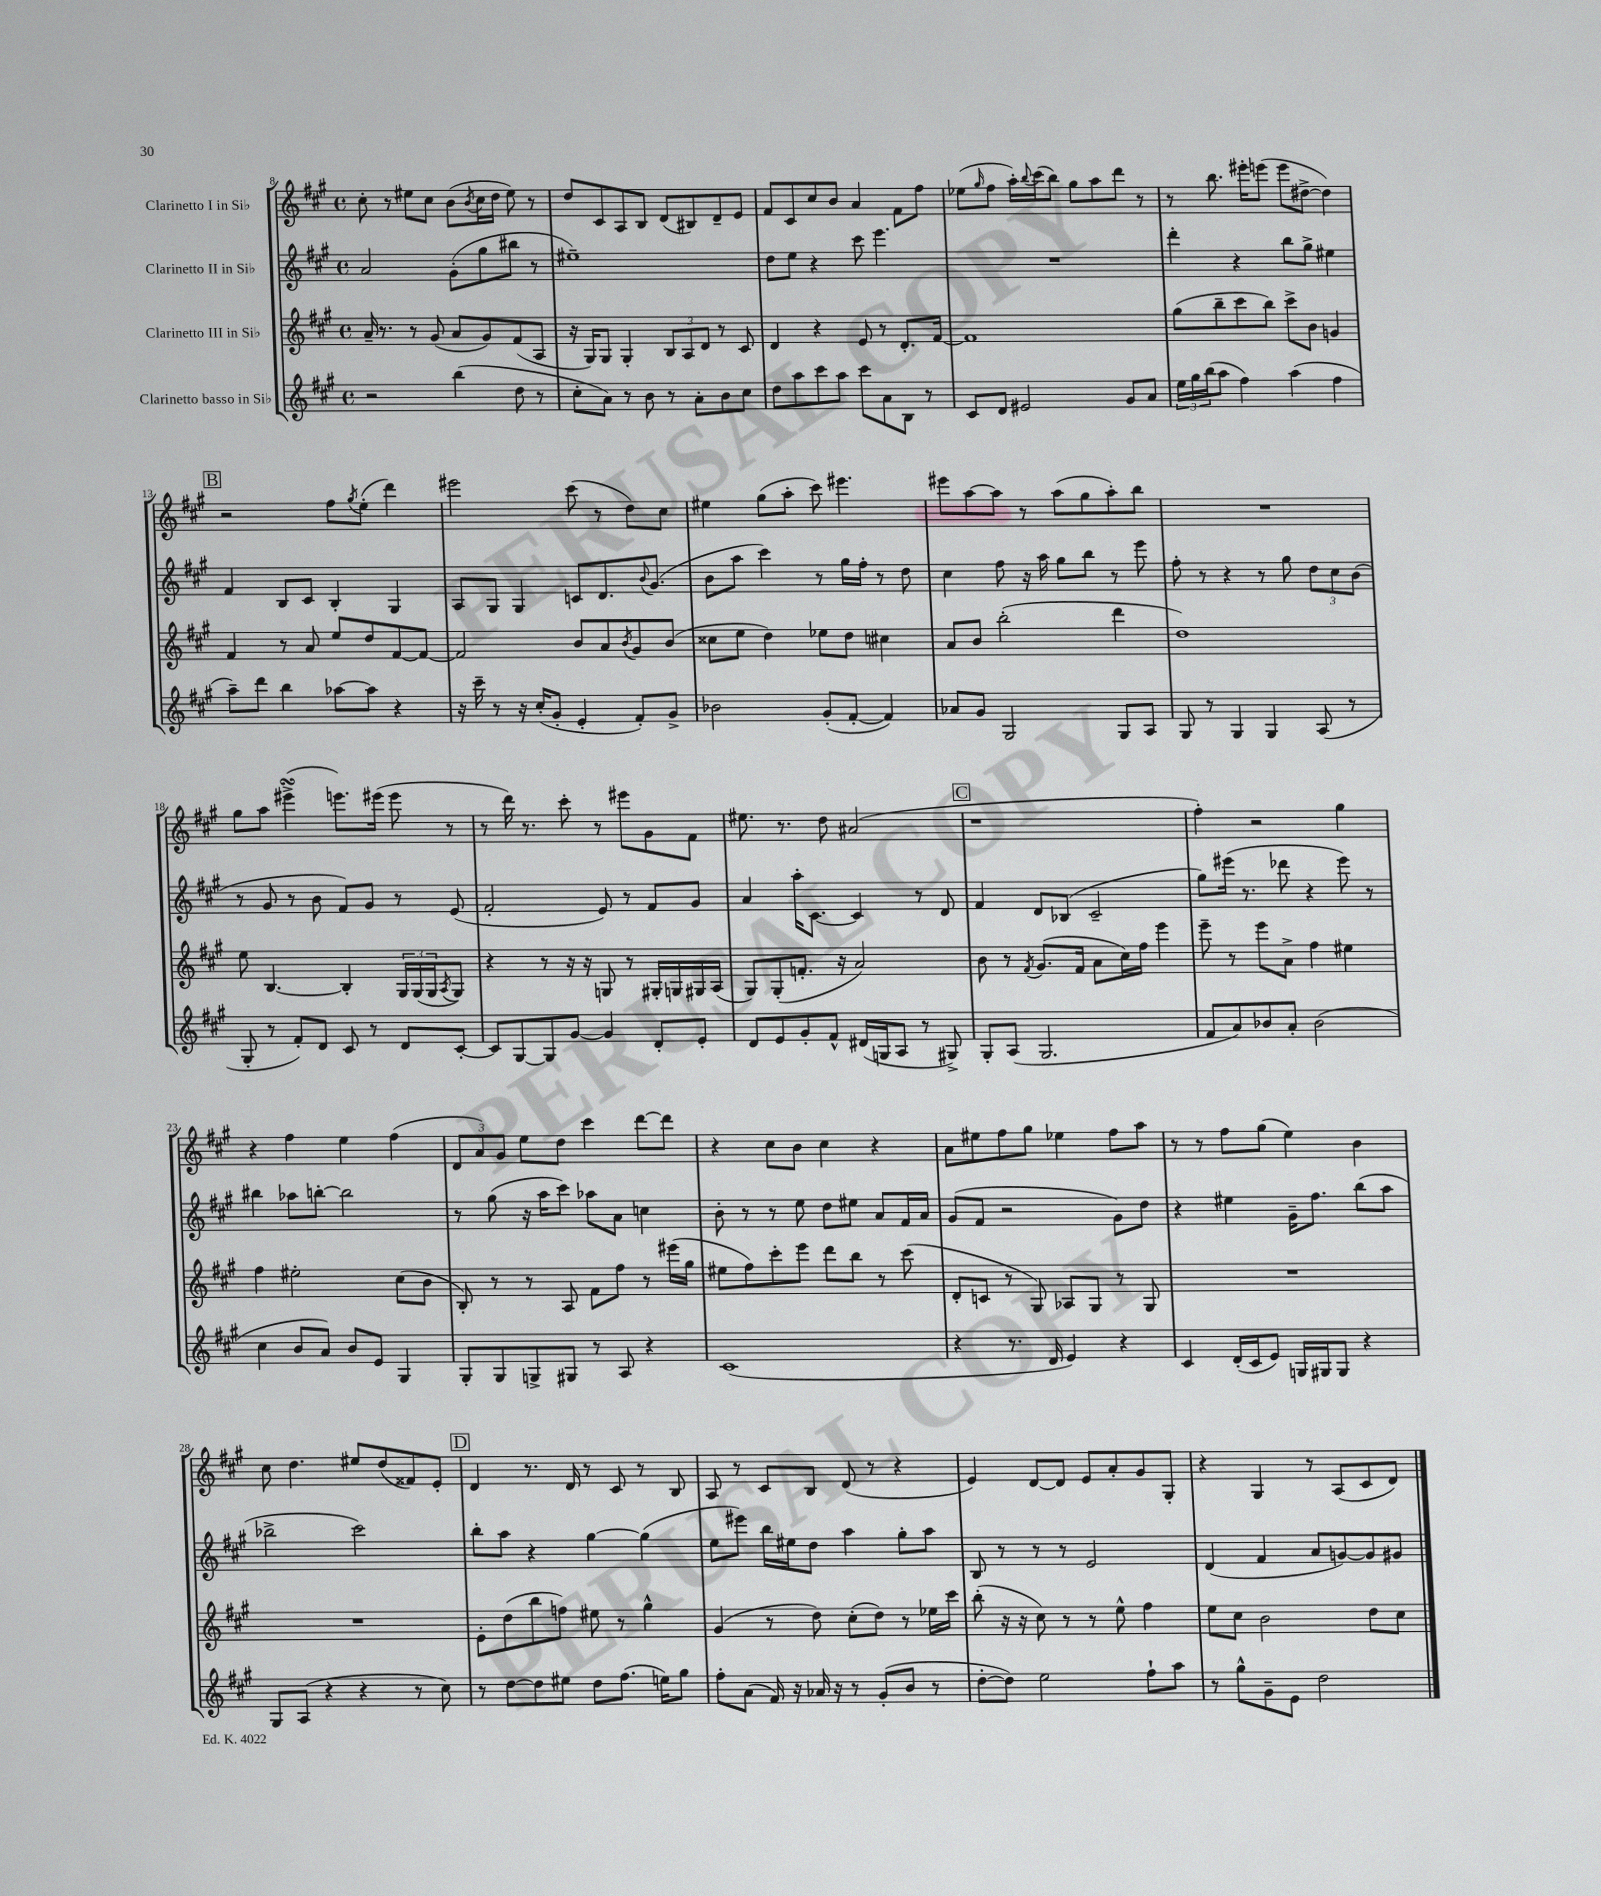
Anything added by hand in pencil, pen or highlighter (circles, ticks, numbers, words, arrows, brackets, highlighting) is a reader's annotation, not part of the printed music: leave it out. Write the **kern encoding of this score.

**kern	**kern	**kern	**kern
*staff4	*staff3	*staff2	*staff1
*clefG2	*clefG2	*clefG2	*clefG2
*k[f#c#g#]	*k[f#c#g#]	*k[f#c#g#]	*k[f#c#g#]
*M4/4	*M4/4	*M4/4	*M4/4
*met(c)	*met(c)	*met(c)	*met(c)
2r	16a~/	2a/	8cc#'\
.	8.r	.	.
.	.	.	8r
.	8r	.	8ee#\L
.	(8g#/	.	8cc#\J
(4bb\	8a/L	(8g#'\L	(8b\L
.	.	.	8qb/
.	8g#/)	8gg#\	16cc#\L
.	.	.	16dd\JJ
8dd\	(8f#/	8bb#\J	8ee#\)
8r	8A/J	8r	8r
=	=	=	=
8cc#'\L	16r	1ee#~)	8dd/L
.	16G#/LK)	.	.
8a\J)	8G#/J	.	8c#/
8r	4G#'/	.	8A/
8b\	.	.	8B/J
8r	12B/L	.	(8d/L
.	12A/	.	.
8a'\L	.	.	8B#/)
.	12d/J	.	.
8b\	8r	.	8d~/
8cc#\J	8c#/	.	8e/J
=	=	=	=
8dd\L	4d/	8dd\L	8f#/L
8aa\	.	8ee\J	8c#/
8ccc#\	4r	4r	8cc#/
8aa\J	.	.	8b/J
8ccc#\L	8e/	8ccc#\	4a/
8a\	8r	4.eee\	.
8B\J	8.d'/L	.	8f#\L
8r	.	.	8ff#\J
.	[16f#/Jk	.	.
=	=	=	=
8c#/L	1f#]	1r	(8ee-\L
.	.	.	16qqgg#/
8d/J	.	.	8ff#\J
2e#/	.	.	16aa'\LL)
.	.	.	8qqbb/
.	.	.	(16ccc#\J
.	.	.	8bb\J)
.	.	.	8gg#\L
.	.	.	8aa\
8g#/L	.	.	8ddd\J
8a/J	.	.	8r
=	=	=	=
24ee\LL	(8gg#\L	4ddd'\	8r
24gg#\	.	.	.
(24bb\J	.	.	.
8aa\J	8bb~\	.	8.bb\
4ff#\)	8ccc#\	4r	.
.	.	.	16eee#'\LK
.	8bb\J)	.	(8eee\J
(4aa\	8ccc#^\L	8bb\L	8eee\L
.	8b\J	8gg#^\J	[8dd#^\J
4ff#\	4g/	4ee#\	4dd#\])
=	=	=	=
8aa~\L)	4f#/	4f#/	2r
8ddd\J	.	.	.
4bb\	8r	8B/L	.
.	8a/	8c#/J	.
[8aa-\L	8ee/L	4B'/	8ff#\L
.	.	.	8qgg#/
8aa-\]J	8dd/	.	(8ee'\J
4r	[8f#/	4G#/	4ddd\)
.	8f#/_J	.	.
=	=	=	=
16r	2f#/]	8A/L	2eee#\
16ccc#~\	.	.	.
8r	.	8G#/J	.
16r	.	4G#/	.
(16cc#'/LK	.	.	.
8g#'/J	.	.	.
4e'/	8b/L	8c/L	(8ccc#\
.	8a/	8.d/	8r
.	8qb/	.	.
8f#'/L)	8g#/	.	8dd\L)
.	.	8qqb/	.
.	.	(8.g#/J	.
8g#^/J	(8b/J	.	8cc#\J
=	=	=	=
2b-\	8cc##\L	8b\L	4ee#\
.	8ee\J	8aa\J	.
.	4dd\)	4ccc#\)	(8gg#\L
.	.	.	8aa'\J
(8g#'/L	8ee-\L	8r	8ccc#\)
[8f#'/J	8dd\J	16gg#\LL	4.eee#\
.	.	16ff#'\JJ	.
4f#/])	4cc#\	8r	.
.	.	8dd\	.
=	=	=	=
8a-/L	8a/L	4cc#\	8eee#\L
8g#/J	8b/J	.	[8aa\
2G#/	(2bb'\	8ff#\	8aa\]J
.	.	16r	8r
.	.	16aa\	.
.	.	8gg#\L	(8aa\L
.	.	8bb\J	8gg#\
8G#/L	4ddd\	8r	8aa'\)
8A/J	.	8eee\	8bb\J
=	=	=	=
8G#/	1dd)	8ff#'\	1r
8r	.	8r	.
4G#/	.	4r	.
4G#/	.	8r	.
.	.	8gg#\	.
(8A/	.	12dd\L	.
.	.	12cc#\	.
8r	.	.	.
.	.	(12b\J	.
=	=	=	=
8G#'/	8ee\	8r	8gg#\L
8r	[4.B/	8g#/	8aa\J
8f#'/L)	.	8r	(4eee#^\
8d/J	.	8b\	.
8c#/	4B'/]	8f#/L)	8.eee\L)
8r	.	8g#/J	.
.	.	.	(16eee#\Jk
8d/L	24G#/LL	8r	8eee#\
.	(24G#/	.	.
.	24G#/J	.	.
.	8qA/	.	.
[8c#'/J	8G#/J)	(8e/	8r
=	=	=	=
8c#/]L	4r	2f#'/	8r
[8G#/	.	.	16ddd\)
.	.	.	8.r
8G#/]	8r	.	.
[8g#/J	16r	.	8ccc#'\
.	16r	.	.
4g#/]	8G/	8e/)	8r
.	8r	8r	8eee#\L
8d'/L	16G#'/LL	8f#/L	8g#\
.	16G/	.	.
8e'/J	16G#/	8g#/J	8f#\J
.	(16A/JJ	.	.
=	=	=	=
8d/L	8G#/L)	4a/	8.ee#\
8e/	(8G#'/	.	.
.	.	.	8.r
8g#'/	8.f'/J	16aa'\LK	.
.	.	[8.c#\J	.
8f#^^/J	.	.	8dd\
.	16r	.	.
(16d#/LL	2a/)	4c#/]	(2a#/
16G/J	.	.	.
8A/J	.	.	.
8r	.	8r	.
8G#^/)	.	8d/	.
=	=	=	=
8G#'/L	8b\	4f#/	1r
(8A/J	8r	.	.
.	8qf#/	.	.
2.G#/	(8.g#/L	8d/L	.
.	.	(8B-/J	.
.	16f#/Jk	.	.
.	8a\L	2c#~/	.
.	16cc#\L)	.	.
.	16ff#\JJ	.	.
.	4eee\	.	.
=	=	=	=
8f#/L	8eee~\	8gg#\L)	4ff#'\)
8a/)	8r	(16eee#\Jk	.
.	.	8.r	.
8b-/	8eee\L	.	2r
8a'/J	8a^\J	8ddd-\	.
(2b-\	4ff#\	4r	.
.	4ee#\	8eee#\)	4gg#\
.	.	8r	.
=	=	=	=
4cc#\	4ff#\	4bb#\	4r
8b/L	2ee#'\	8aa-\L	4ff#\
8a/J)	.	[8bb'\J	.
8b/L	.	2bb\]	4ee\
8e/J	.	.	.
4G#/	(8cc#\L	.	(4ff#\
.	8b\J	.	.
=	=	=	=
8G#'/L	8B'/)	8r	12d/L
.	.	.	12a/)
8G#/	8r	(8gg#\	.
.	.	.	12g#/J
8G^/	8r	16r	8ee\L
.	.	16aa\LK	.
8G#/J	8A/	8ccc#\J)	8dd\J
8r	8f#\L	8aa-\L	4ccc#\
8A/	8ff#\J	8a\J	.
4r	8r	4cc\	[8ddd\L
.	(16eee#\LL	.	8ddd\]J
.	16gg#\JJ	.	.
=	=	=	=
(1c#	8ee#\L	8b'\	4r
.	8ff#\)	8r	.
.	8ccc#'\	8r	8cc#\L
.	8eee\J	8ee\	8b\J
.	8ddd\L	8dd\L	4cc#\
.	8bb\J	8ee#\J	.
.	8r	8a/L	4r
.	(8ccc#\	16f#/L	.
.	.	16a/JJ	.
=	=	=	=
4r	8d'/L	(8g#/L	8a\L
.	8c/J	8f#/J	8ee#\
8.r	8r	2r	8ff#\
.	8G#/)	.	8gg#\J
16d/	.	.	.
4e/)	8A-/L	.	4ee-\
.	8G#/J	.	.
4r	8r	8g#\L)	8ff#\L
.	8G#/	8dd\J	8aa\J
=	=	=	=
4c#/	1r	4r	8r
.	.	.	8r
(16d'/LL	.	4ee#\	8ff#\L
16c#/J	.	.	.
8e/J)	.	.	(8gg#\J
16G/LL	.	16g#~\LK	4ee\)
16G#/J	.	8.ff#\J	.
8G#/J	.	.	.
4r	.	(8bb\L	4b\
.	.	8aa\J	.
=	=	=	=
8G#/L	1r	2bb-^\	8cc#\
(8A/J	.	.	4.dd\
4r	.	.	.
4r	.	2ccc#\)	8ee#/L
.	.	.	(8dd/
8r	.	.	8f##/)
8cc#\)	.	.	8e'/J
=	=	=	=
8r	8e'\L	8bb'\L	4d/
[8dd\L	(8dd\	8aa\J	.
8dd\]	8bb\	4r	8.r
8ee#\J	8ff\J)	.	.
.	.	.	16d/
8dd\L	8ee#\	[4gg#\	8r
(8.ff#\J	8r	.	8c#/
.	4gg#^^\	(4gg#\]	8r
16ee\LK)	.	.	.
8gg#\J	.	.	8B/
=	=	=	=
8ff#'\L	(4g#/	8ee\L	8A/
(8a\J	.	8eee#\J)	8r
16f#/)	8r	16bb\LL	8c#/L
16r	.	16ee#\J	.
16a-/	8dd\)	8dd\J	8B/J
16r	.	.	.
8r	(8cc#'\L	4aa\	(8d/
(8g#'/L	8dd\J)	.	8r
8b/J	8r	8gg#'\L	4r
8r	16ee-\LL	8aa\J	.
.	16ccc#\JJ	.	.
=	=	=	=
[8dd'\L	(8bb'\	8B/	4e/)
8dd\]J)	16r	8r	.
.	16r	.	.
2ee\	8cc#\)	8r	[8d/L
.	8r	8r	8d/]J
.	8r	2e/	8e/L
.	8ee^^\	.	8a'/
8ff#`\L	4ff#\	.	8g#/
8aa\J	.	.	8G#'/J
=	=	=	=
8r	8ee\L	(4d/	4r
8gg#^^\L	8cc#\J	.	.
8g#~\	2b\	4f#/	4G#/
8e\J	.	.	.
2dd\	.	8a/L	8r
.	.	[8g/)	(8A/L
.	8dd\L	8g/]	8c#/
.	8cc#\J	8g#/J	8d/J)
==	==	==	==
*-	*-	*-	*-
